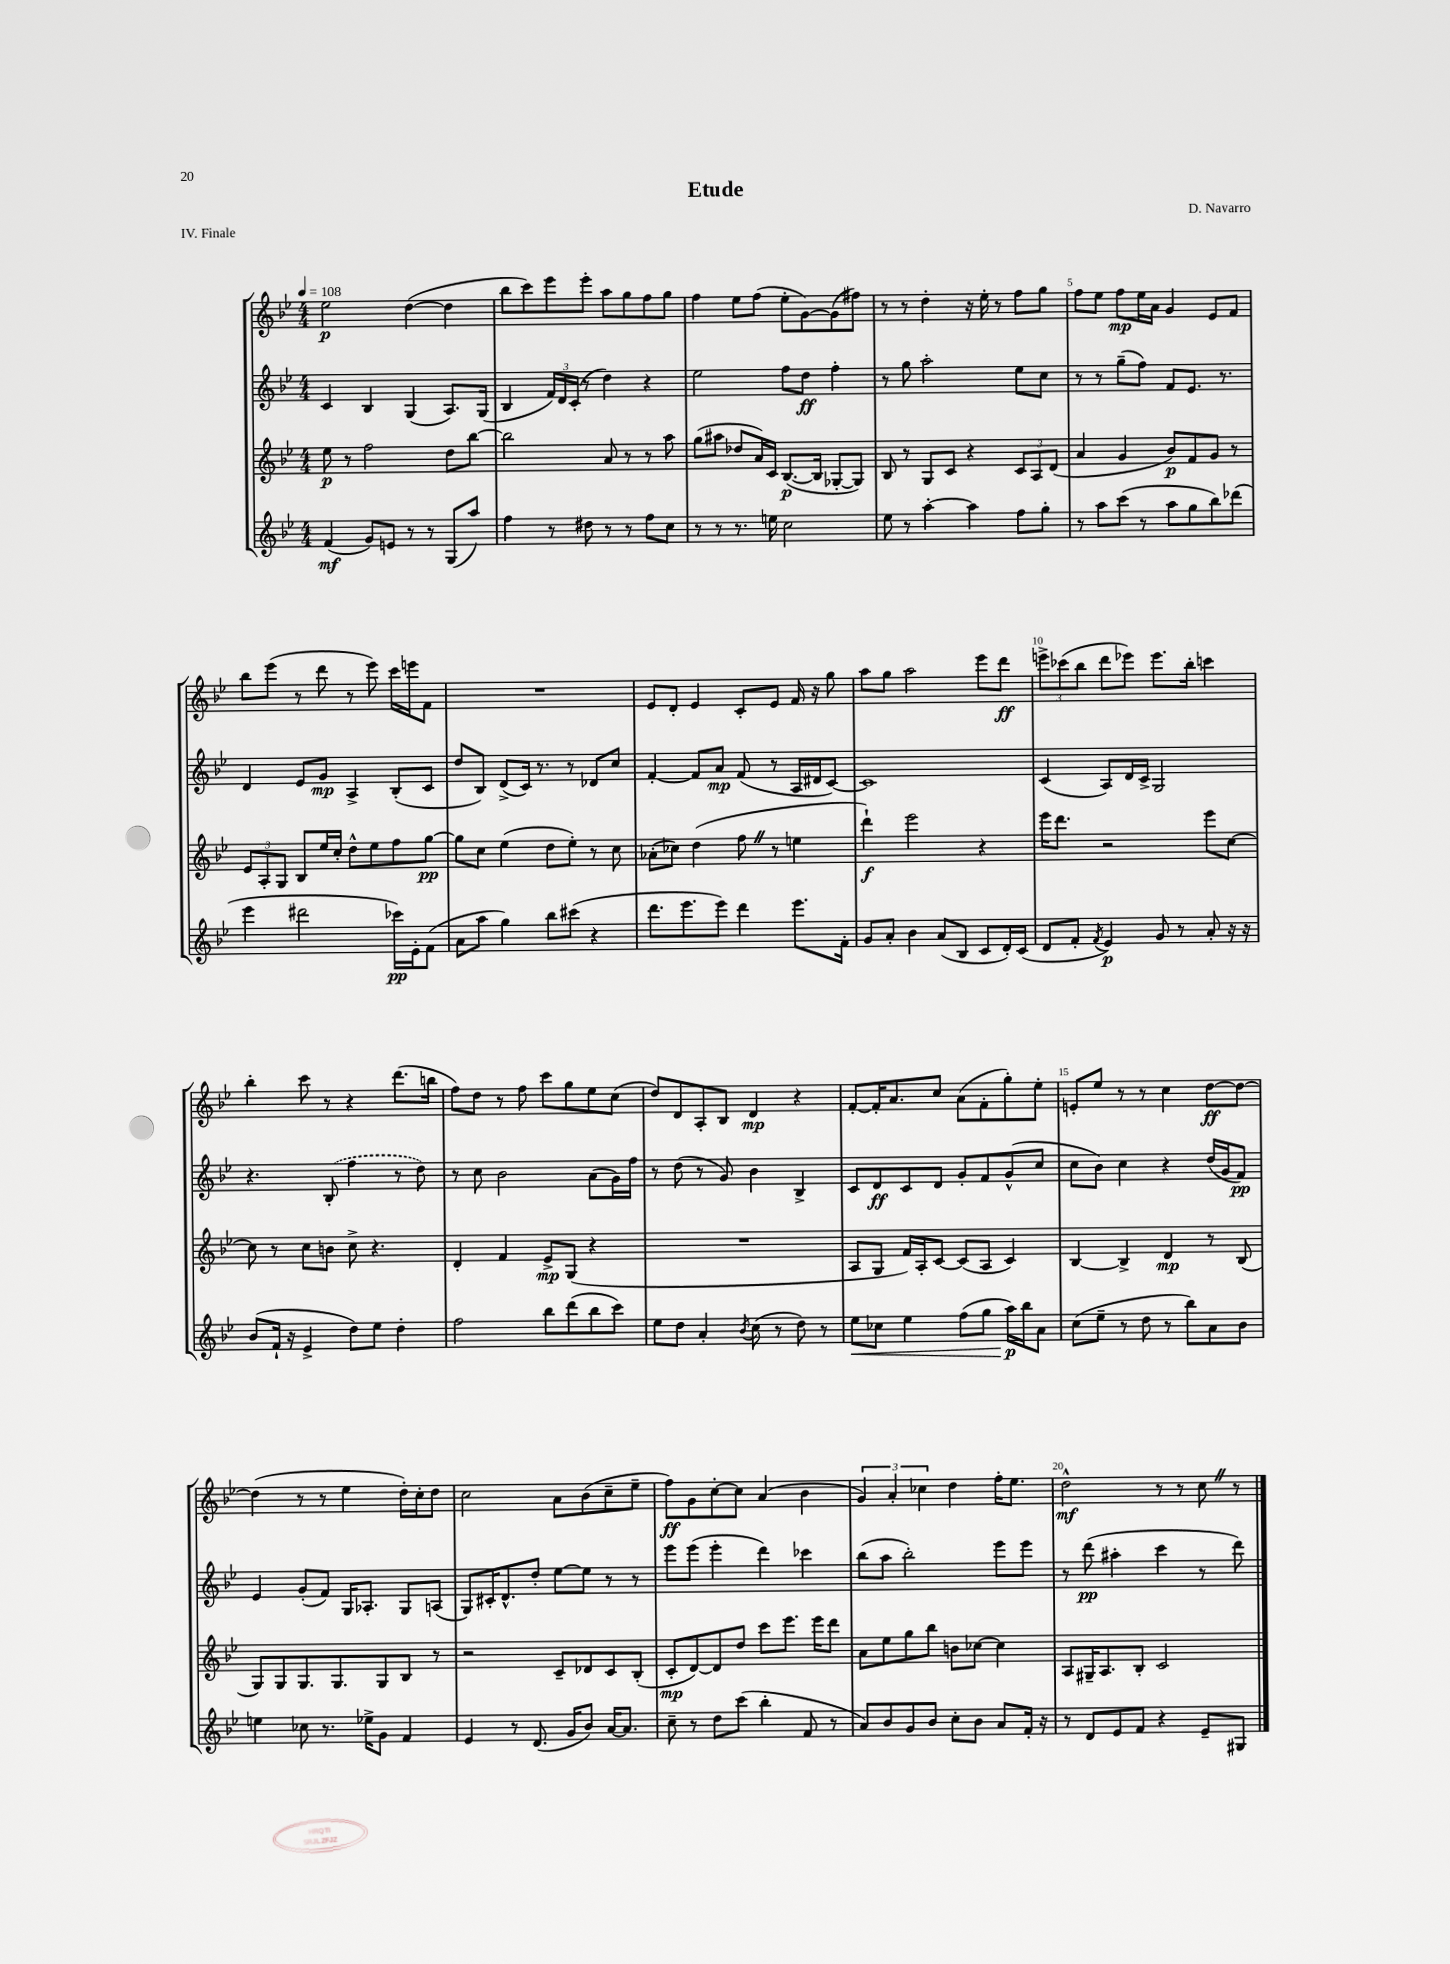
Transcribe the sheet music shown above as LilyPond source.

\header { title = "Etude" composer = "D. Navarro" piece = "IV. Finale" }
<<
\new StaffGroup <<
\new Staff = "s0" {
    \clef treble \key bes \major \numericTimeSignature \time 4/4 \tempo 4 = 108
    ees''2\p d''4~( d''4 |
    bes''8 c'''8) ees'''8 ees'''8-. a''8 g''8 f''8 g''8 |
    f''4 ees''8 f''8( ees''8-. g'8~) g'8( fis''8) |
    r8 r8 d''4-. r16 ees''16-. r8 f''8 g''8 |
    f''8 ees''8 f''8\mp ees''16 a'16 g'4 ees'8 f'8 |
    bes''8 ees'''8( r8 d'''8 r8 ees'''8) c'''16 e'''16 f'8 |
    R1 |
    ees'8 d'8-. ees'4 c'8-. ees'8 f'16 r16 g''8 |
    a''8 g''8 a''2 ees'''8 d'''8\ff |
    \tuplet 3/2 { e'''8-> ces'''8( bes''8 } d'''8 ees'''8) ees'''8. bes''16-. c'''4 |
    bes''4-. c'''8 r8 r4 d'''8.( b''16 |
    f''8) d''8 r8 f''8 c'''8 g''8 ees''8 c''8( |
    d''8) d'8 a8-. bes8 d'4\mp r4 |
    f'8~-. f'16-. a'8. c''8 a'8( f'8-. g''8-.) ees''8-. |
    e'8-. ees''8 r8 r8 c''4 d''8~\ff d''8~ |
    d''4( r8 r8 ees''4 d''16-.) c''16-. d''8 |
    c''2 a'8 bes'8( c''8-- ees''8-- |
    f''8\ff) g'8 c''8~-. c''8 a'4( bes'4 |
    \tuplet 3/2 { g'4) a'4-. ces''4 } d''4 f''16-. ees''8. |
    d''2-^\mf r8 r8 c''8 \once \override BreathingSign.text = \markup { \musicglyph "scripts.caesura.straight" } \breathe r8 \bar "|." |
}
\new Staff = "s1" {
    \clef treble \key bes \major \numericTimeSignature \time 4/4
    c'4 bes4 g4( a8.) g16( |
    bes4 \tuplet 3/2 { f'16) d'16 c'16-.( } r8 d''4) r4 |
    ees''2 f''8 d''8\ff f''4-. |
    r8 g''8 a''2-. ees''8 c''8 |
    r8 r8 g''8--( f''8) f'8 ees'8. r8. |
    d'4 ees'8 g'8\mp a4-> bes8-.( c'8 |
    d''8 bes8) d'8->( c'16) r8. r8 des'8 c''8 |
    f'4~-. f'8 a'8\mp f'8( r8 a16 dis'16 c'8~) |
    c'1 |
    c'4( a8) d'16 c'16-> g2 |
    r4. \once \slurDashed bes8-.( f''4 r8 d''8) |
    r8 c''8 bes'2 a'8( g'16) f''16 |
    r8 d''8( r8 g'8) bes'4 bes4-> |
    c'8 d'8\ff c'8 d'8 g'8-. f'8 g'8-^( c''8 |
    c''8 bes'8) c''4 r4 d''16( g'16 f'8\pp) |
    ees'4 g'8-.( f'8) g16 aes8.-. g8 a8( |
    g8) cis'16-. d'8.-^ d''8-. ees''8~ ees''8 r8 r8 |
    ees'''8 ees'''8( ees'''4-. d'''4) ces'''4 |
    bes''8( a''8 bes''2-.) ees'''8 ees'''8 |
    r8 d'''8\pp( ais''4-. c'''4 r8 d'''8) \bar "|." |
}
\new Staff = "s2" {
    \clef treble \key bes \major \numericTimeSignature \time 4/4
    ees''8\p r8 f''2 d''8 bes''8~ |
    bes''2 a'8 r8 r8 a''8 |
    g''8( ais''8 des''8 a'16) c'16 bes8.~\p( bes16 ges8~-. ges8) |
    bes8 r8 g8 c'8 r4 \tuplet 3/2 { c'8 a8 d'8( } |
    a'4 g'4 bes'8\p) f'8 g'8 r8 |
    \tuplet 3/2 { ees'8 a8-. g8 } bes8 ees''16 c''16-. d''8-^ ees''8 f''8 g''8~\pp |
    g''8 c''8 ees''4( d''8 ees''8-.) r8 c''8 |
    aes'8-.( ces''8) d''4( f''8 \once \override BreathingSign.text = \markup { \musicglyph "scripts.caesura.straight" } \breathe r8 e''4 |
    d'''4-!\f) ees'''2 r4 |
    ees'''16 d'''8. r2 ees'''8 c''8~ |
    c''8 r8 c''8 b'8 c''8-> r4. |
    d'4-. f'4 ees'8->\mp g8( r4 |
    R1 |
    a8 g8 f'16) a16-. c'8~ c'8( a8 c'4) |
    bes4~ bes4-> d'4\mp r8 bes8( |
    g8) g8 g8. g8. g8 bes8 r8 |
    r2 c'8-- des'8 c'8 bes8-.( |
    c'8-.\mp d'8~) d'8 d''8 c'''8 ees'''8. ees'''16 d'''8 |
    a'8 ees''8 g''8 bes''8 b'8 ces''8~ ces''4 |
    a8 gis16-- a8. bes8-. c'2 \bar "|." |
}
\new Staff = "s3" {
    \clef treble \key bes \major \numericTimeSignature \time 4/4
    f'4\mf( g'8) e'8 r8 r8 g8( a''8) |
    f''4 r8 dis''8 r8 r8 f''8 c''8 |
    r8 r8 r8. e''16 c''2 |
    ees''8 r8 a''4~-. a''4 f''8 g''8-. |
    r8 a''8 c'''8( r8 a''8 g''8 bes''8) des'''8( |
    ees'''4 dis'''2 ces'''16\pp) ees'16-. f'8( |
    a'8 a''8 g''4) bes''8 cis'''8( r4 |
    d'''8. ees'''8. ees'''8) d'''4 ees'''8. f'16-. |
    g'8 a'8-. bes'4 a'8( bes8 c'8 d'16-.) c'16( |
    d'8 f'8-. \acciaccatura { f'8 } ees'4\p) g'8 r8 a'8-. r16 r16 |
    bes'8( f'16-! r16 ees'4-> d''8) ees''8 d''4-. |
    f''2 bes''8 d'''8( bes''8 c'''8) |
    ees''8 d''8 a'4-. \acciaccatura { bes'8 } c''8( r8 d''8) r8 |
    ees''8\< ces''8 ees''4 f''8( g''8 a''16\p\!) bes''16 a'8 |
    c''8( ees''8-- r8 d''8 r8 bes''8) a'8 bes'8 |
    e''4 ces''8 r8. ees''16-> g'8 f'4 |
    ees'4 r8 d'8.( g'16 bes'8) a'16~ a'8. |
    c''8-- r8 d''8 c'''8( bes''4-. f'8 r8 |
    a'8) bes'8 g'8 bes'8 c''8-. bes'8 a'8 f'16-. r16 |
    r8 d'8 ees'8 f'8 r4 ees'8-- gis8 \bar "|." |
}
>>
>>
\layout { \context { \Score \override BarNumber.break-visibility = ##(#f #t #t) barNumberVisibility = #(every-nth-bar-number-visible 5) } }
